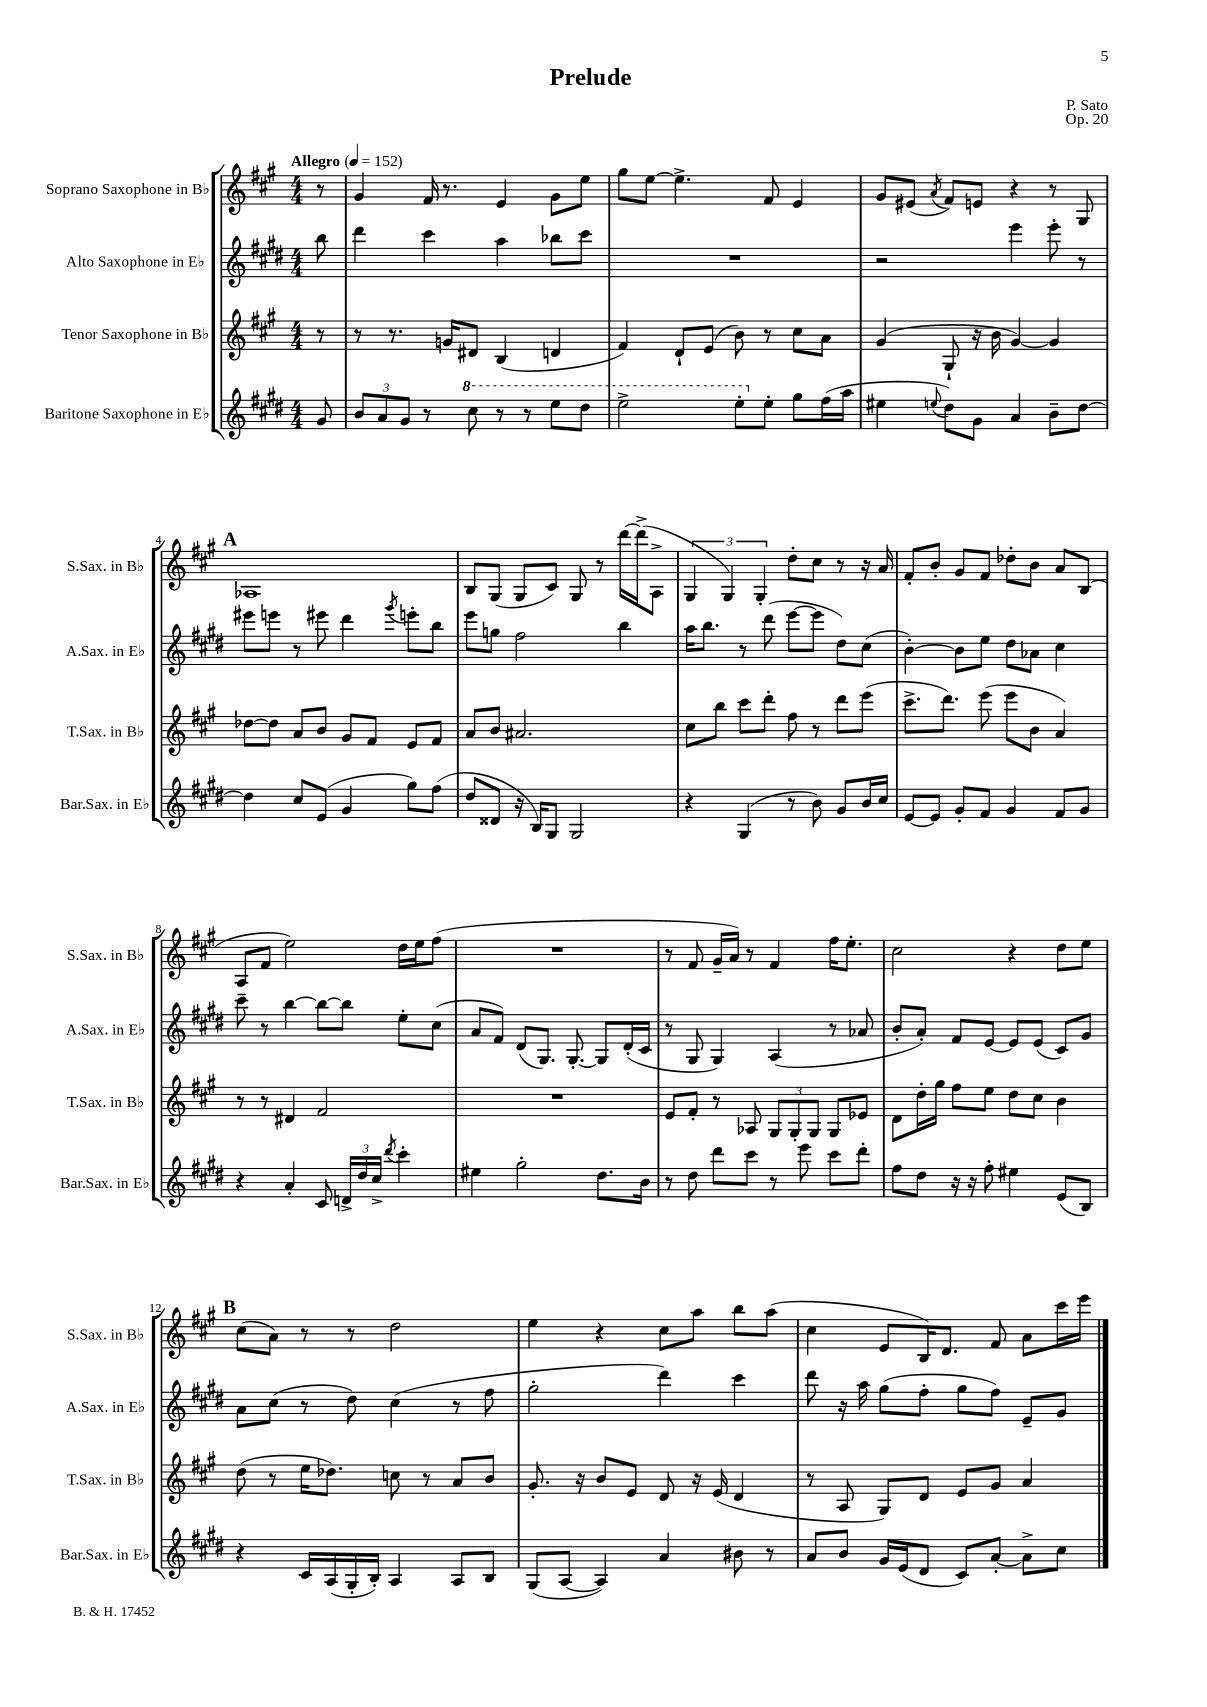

**kern	**kern	**kern	**kern
*staff4	*staff3	*staff2	*staff1
*clefG2	*clefG2	*clefG2	*clefG2
*k[f#c#g#d#]	*k[f#c#g#]	*k[f#c#g#d#]	*k[f#c#g#]
*M4/4	*M4/4	*M4/4	*M4/4
*MM152	*MM152	*MM152	*MM152
8g#	8r	8bb	8r
=	=	=	=
12b	8r	4ddd#	4g#
12a	.	.	.
.	8.r	.	.
12g#	.	.	.
8r	.	4ccc#	16f#
.	16g	.	8.r
8ccc#	8d#	.	.
8r	(4B	4aa	4e
8r	.	.	.
8eee	4d	8bb-	8g#
8ddd#	.	8ccc#	8ee
=	=	=	=
2eee^	4f#)	1r	8gg#
.	.	.	[8ee
.	8d`	.	4.ee^]
.	(8e	.	.
8eee'	8b)	.	.
8ee'	8r	.	8f#
8gg#	8cc#	.	4e
(16ff#	8a	.	.
16aa	.	.	.
=	=	=	=
4ee#	(4g#	2r	8g#
.	.	.	(8e#
8qqee	.	.	8qa
8dd#)	8G#`	.	8f#)
8g#	16r	.	8e
.	16b	.	.
4a	[4g#)	4eee	4r
8b~	4g#]	8eee'	8r
[8dd#	.	8r	8G#
=	=	=	=
4dd#]	[8dd-	8eee#	1A-
.	8dd-]	8eee	.
8cc#	8a	8r	.
(8e	8b	8eee#	.
4g#	8g#	4ddd#	.
.	8f#	.	.
.	.	8qggg#	.
8gg#)	8e	8eee'	.
(8ff#	8f#	8bb	.
=	=	=	=
8dd#	8a	8eee	8B
8d##	8b	8gg	(8G#
16r	2.a#	2ff#	8G#
16B)	.	.	.
8G#	.	.	8c#)
2G#	.	.	8G#
.	.	.	8r
.	.	4bb	[16ddd
.	.	.	(16ddd^]
.	.	.	8A^
=	=	=	=
4r	8cc#	16aa	6G#
.	.	8.bb	.
.	8bb	.	.
.	.	.	6G#)
(4G#	8ccc#	8r	.
.	.	.	6G#'
.	8ddd'	(8ddd#	.
8r	8ff#	[8eee	8dd'
8b)	8r	8eee]	8cc#
8g#	8ddd	8dd#)	8r
16b	(8eee	(8cc#	16r
16cc#	.	.	16a
=	=	=	=
[8e	8.ccc#^	[4b')	8f#'
8e]	.	.	8b'
.	8.ddd)	.	.
8g#'	.	8b]	8g#
8f#	(8eee	8ee	8f#
4g#	8eee	8dd#	8dd-'
.	8b	8a-	8b
8f#	4a)	4cc#	8a
8g#	.	.	(8B
=	=	=	=
4r	8r	8ccc#~	8A
.	8r	8r	8f#
4a'	4d#	[4bb	2ee)
8c#	2f#	8bb_	.
24d^	.	8bb]	.
24dd#	.	.	.
24cc#^	.	.	.
8qddd#	.	.	.
4ccc#'	.	8ee'	16dd
.	.	.	16ee
.	.	(8cc#	(8ff#
=	=	=	=
4ee#	1r	8a	1r
.	.	8f#)	.
2gg#'	.	(8d#	.
.	.	8.G#)	.
.	.	[8.G#'	.
8.dd#	.	8G#]	.
.	.	(16d#'	.
16b	.	16c#	.
=	=	=	=
8r	8e	8r	8r
8dd#	8f#'	8G#	8f#
8ddd#	8r	4G#)	16g#~
.	.	.	16a)
8ccc#	8A-	.	8r
8r	12G#	(4A	4f#
.	12G#'	.	.
8eee	.	.	.
.	12G#	.	.
8ccc#	8G#	8r	16ff#
.	.	.	8.ee'
8ddd#'	8e-	8a-	.
=	=	=	=
8ff#	8d	8b'	2cc#
8dd#	16dd'	8a')	.
.	16gg#	.	.
16r	8ff#	8f#	.
16r	.	.	.
8ff#'	8ee	[8e	.
4ee#	8dd	8e]	4r
.	8cc#	(8e	.
(8e	4b	8c#)	8dd
8B)	.	8g#	8ee
=	=	=	=
4r	(8dd	8a	(8cc#
.	8r	(8cc#	8a)
16c#	16ee	8r	8r
(16A	8.dd-)	.	.
16G#'	.	8dd#)	8r
16B')	.	.	.
4A	8cc	(4cc#	2dd
.	8r	.	.
8A	8a	8r	.
8B	8b	8ff#	.
=	=	=	=
(8G#	8.g#'	2gg#'	4ee
[8A	.	.	.
.	16r	.	.
4A])	8b	.	4r
.	8e	.	.
4a	8d	4ddd#)	8cc#
.	16r	.	8aa
.	(16e	.	.
8b#	4d	4ccc#	8bb
8r	.	.	(8aa
=	=	=	=
8a	8r	8ddd#	4cc#
8b	8A	16r	.
.	.	16aa	.
16g#	8G#)	(8gg#	8e
(16e	.	.	.
8d#	8d	8ff#'	16B)
.	.	.	8.d
8c#)	8e	8gg#	.
[8a'	8g#	8ff#)	8f#
8a^]	4a	8e~	8a
8cc#	.	8g#	16ccc#
.	.	.	16eee
==	==	==	==
*-	*-	*-	*-
